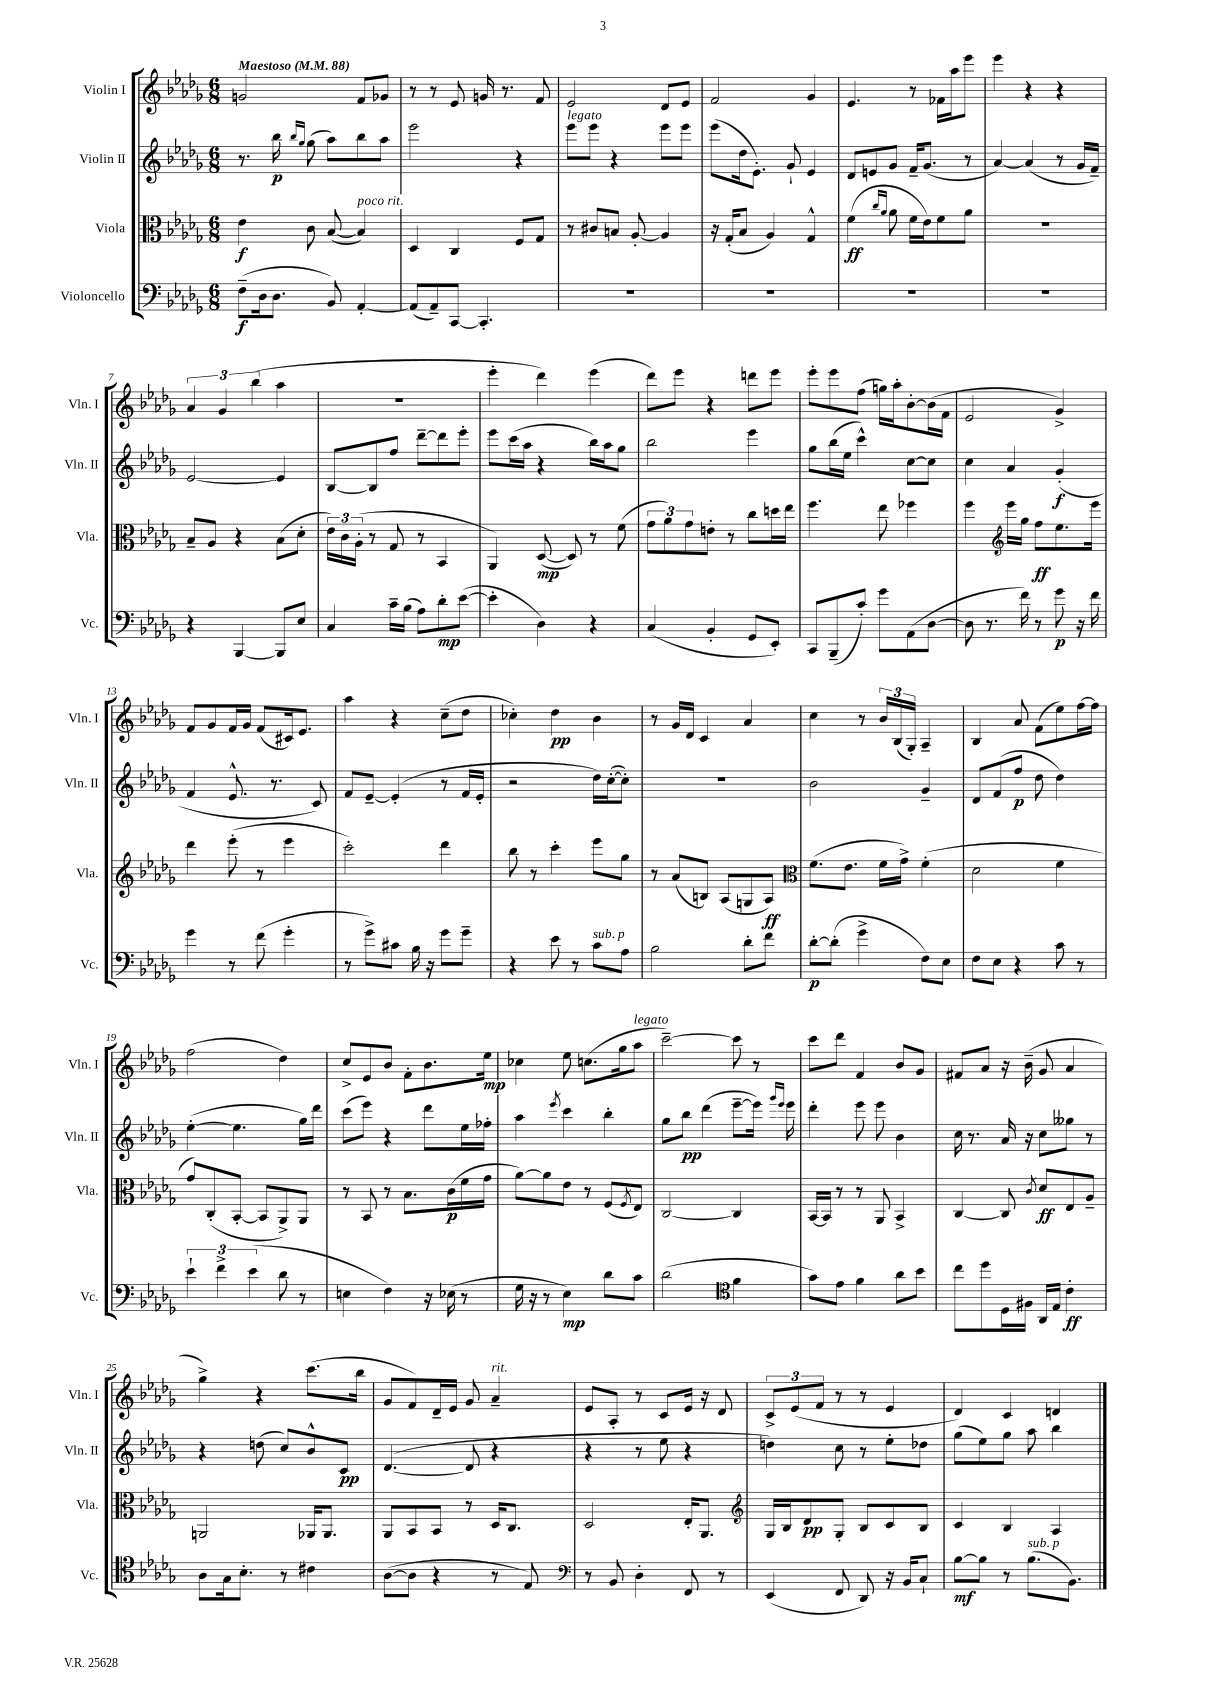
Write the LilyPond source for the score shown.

<<
\new StaffGroup <<
\new Staff = "s0" \with { instrumentName = "Violin I" shortInstrumentName = "Vln. I" } {
    \clef treble \key des \major \numericTimeSignature \time 6/8 \tempo "Maestoso" 4 = 88
    g'2 f'8 ges'8 |
    r8 r8 ees'8 g'16 r8. f'8 |
    ees'2 des'8 ees'8 |
    f'2 ges'4 |
    ees'4. r8 fes'16 aes''16 ees'''8 |
    ees'''4 r4 r4 |
    \tuplet 3/2 { aes'4 ges'4 bes''4( } aes''4 |
    R2. |
    ees'''4-. des'''4) ees'''4( |
    des'''8) ees'''8 r4 d'''8 ees'''8 |
    ees'''8-. ees'''8 f''8( g''16) aes''16-. bes'8~-. bes'16( f'16 |
    ees'2 ges'4->) |
    f'8 ges'8 f'16 ges'16 f'8( cis'16) ees'8. |
    aes''4 r4 c''8--( des''8 |
    ces''4-.) des''4\pp bes'4 |
    r8 ges'16 des'16 c'4 aes'4 |
    c''4 r8 \tuplet 3/2 { bes'16 bes16( ges16-.) } aes4-- |
    bes4 aes'8 f'8( ees''8) f''16~ f''16 |
    f''2( des''4) |
    c''8-> ees'8 bes'8 f'8-. bes'8. ees''16\mp |
    ces''4 ees''8 c''8.( ges''16 aes''8^\markup { \italic "legato" } |
    c'''2~--) c'''8 r8 |
    c'''8 des'''8 f'4 bes'8 ges'8 |
    fis'8 aes'8 r16 bes'16--( ges'8 aes'4 |
    ges''4->) r4 c'''8.( bes''16 |
    ges'8 f'8) des'16-- ees'16 ges'8 aes'4--^\markup { \italic "rit." } |
    ees'8 aes8-. r8 c'8 ees'16 r16 des'8 |
    \tuplet 3/2 { c'8-> ees'8( f'8 } r8 r8 ees'4 |
    des'4) c'4 d'4 \bar "|." |
}
\new Staff = "s1" \with { instrumentName = "Violin II" shortInstrumentName = "Vln. II" } {
    \clef treble \key des \major \numericTimeSignature \time 6/8
    r8. bes''16\p \grace { bes''16 ges''16 } ges''8( aes''8) bes''8 aes''8 |
    ees'''2 r4 |
    ees'''8^\markup { \italic "legato" } ees'''8 r4 ees'''8 ees'''8 |
    ees'''8( des''16 ees'8.-.) ges'8-! ees'4 |
    des'8 e'8 ges'8 f'16-- ges'8.( r8 |
    aes'4~) aes'4( r8 ges'16 f'16--) |
    ees'2~ ees'4 |
    bes8~ bes8 f''8 des'''8~-- des'''8 ees'''8-. |
    ees'''8 c'''16( aes''16 r4 bes''16) aes''16 ges''8 |
    bes''2 ees'''4 |
    ges''8 bes''16( ees''16 c'''4-^) c''8~ c''8 |
    c''4 aes'4 ges'4-.\f( |
    f'4 ees'8.-^ r8. c'8) |
    f'8 ees'8~-- ees'4-.( r8 f'16 ees'16-. |
    r2 des''16) c''16~-.( c''8-.) |
    R2. |
    bes'2 ges'4-- |
    des'8 f'8( f''8\p des''8 des''4) |
    ees''4~-.( ees''4. ges''16) des'''16 |
    c'''8( ees'''8) r4 des'''8 ees''16 fes''16-. |
    aes''4 \acciaccatura { ees'''8 } c'''4 bes''4-. |
    ges''8 bes''8\pp des'''4( ees'''8~-- ees'''16) \grace { ges'''16 ees'''16 } ees'''16 |
    des'''4-. ees'''8 ees'''8 bes'4 |
    c''16 r8. aes'16 r16 c''8 geses''8 r8 |
    r4 d''8( c''8) bes'8-^ c'8\pp |
    des'4.~( des'8 r4 |
    r4 r8 ees''8 r4 |
    d''4) c''8 r8 ees''8-. des''8 |
    ges''8( ees''8) ges''8 aes''8 bes''4 \bar "|." |
}
\new Staff = "s2" \with { instrumentName = "Viola" shortInstrumentName = "Vla." } {
    \clef alto \key des \major \numericTimeSignature \time 6/8
    ees'4\f c'8 bes8~( bes4^\markup { \italic "poco rit." }) |
    des4 c4 f8 ges8 |
    r8 cis'8 b8 aes8~-. aes4 |
    r16 ges16-.( bes8 aes4) ges4-^ |
    f'4\ff( \grace { c''16 aes'16 } aes'8 f'16 ees'16) f'8 aes'8 |
    R2. |
    bes8-- aes8 r4 bes8( des'8-. |
    \tuplet 3/2 { ees'16) c'16 aes16-.( } r8 ges8 r8 bes,4 |
    aes,4) des8~\mp( des8) r8 f'8( |
    \tuplet 3/2 { ges'8 aes'8) ges'8 } e'8-. r8 c''8 d''16 ees''16 |
    f''4. ees''8 fes''4 |
    f''4 \clef treble ees'''16 ges''16 f''8\ff ees''8. ees'''16 |
    des'''4 ees'''8-.( r8 ees'''4 |
    c'''2-.) des'''4 |
    bes''8 r8 c'''4-. ees'''8 ges''8 |
    r8 aes'8( b8) aes8( g8 aes8\ff) |
    \clef alto f'8.( ees'8. f'16 ges'16->) f'4-.( |
    des'2 f'4 |
    ges'8) c8-.( bes,8~-. bes,8 aes,8->) aes,8 |
    r8 bes,8 r8 bes8. c'16\p( f'16 ges'16 |
    aes'8~) aes'8 ees'8 r8 f8( \acciaccatura { f8 } ees8) |
    c2~ c4 |
    bes,16~ bes,16 r8 r8 aes,8 bes,4-> |
    c4~ c8 \acciaccatura { c'8 } des'8\ff ees8 aes8-- |
    a,2 aes,16 aes,8. |
    aes,8 bes,8 bes,8 r8 des16 c8. |
    des2 ees16-. aes,8. |
    \clef treble ges16 bes16 des'8\pp ges8-. bes8 c'8 bes8 |
    c'4 bes4 aes4 \bar "|." |
}
\new Staff = "s3" \with { instrumentName = "Violoncello" shortInstrumentName = "Vc." } {
    \clef bass \key des \major \numericTimeSignature \time 6/8
    f8--\f( des16 des8. bes,8) aes,4~-. |
    aes,8( aes,8--) c,8~ c,4.-. |
    R2. |
    R2. |
    R2. |
    R2. |
    r4 bes,,4~ bes,,8 ees8 |
    c4 c'16-- bes16( aes8) des'8-.\mp ees'8~( |
    ees'4-. des4) r4 |
    c4( bes,4-. ges,8 ees,8-.) |
    c,8 bes,,8--( c'8-.) ges'8 aes,8( des8~ |
    des8 r8. f'16) r8 ges'8\p r16 f'16 |
    ges'4 r8 f'8( ges'4-. |
    r8 ges'8->) cis'8 bes16 r16 ges'8 ges'8-- |
    r4 ees'8 r8 c'8^\markup { \italic "sub. p" } aes8 |
    bes2 des'8-. f'8 |
    des'8~-.\p des'8-.( ges'4-> f8) ees8 |
    f8 ees8 r4 c'8 r8 |
    \tuplet 3/2 { ees'4-! f'4-> ees'4( } des'8 r8 |
    e4 f4) r16 ees16( r8 |
    ges16 r16 r8 ees4\mp) des'8 c'8 |
    des'2( \clef tenor f'4 |
    ges'8) ees'8 f'4 aes'8 bes'8 |
    c''8 des''8 des16 fis16 aes,16 ees16 c'4-.\ff |
    aes8 ges16 bes8.-. r8 cis'4 |
    aes8~( aes8 r4 r8 ees8) |
    \clef bass r8 bes,8 des4-. f,8 r8 |
    ees,4( f,8 des,8) r16 bes,16 c8-! |
    bes8~\mf bes8 r8 bes8.^\markup { \italic "sub. p" }( bes,8.) \bar "|." |
}
>>
>>
